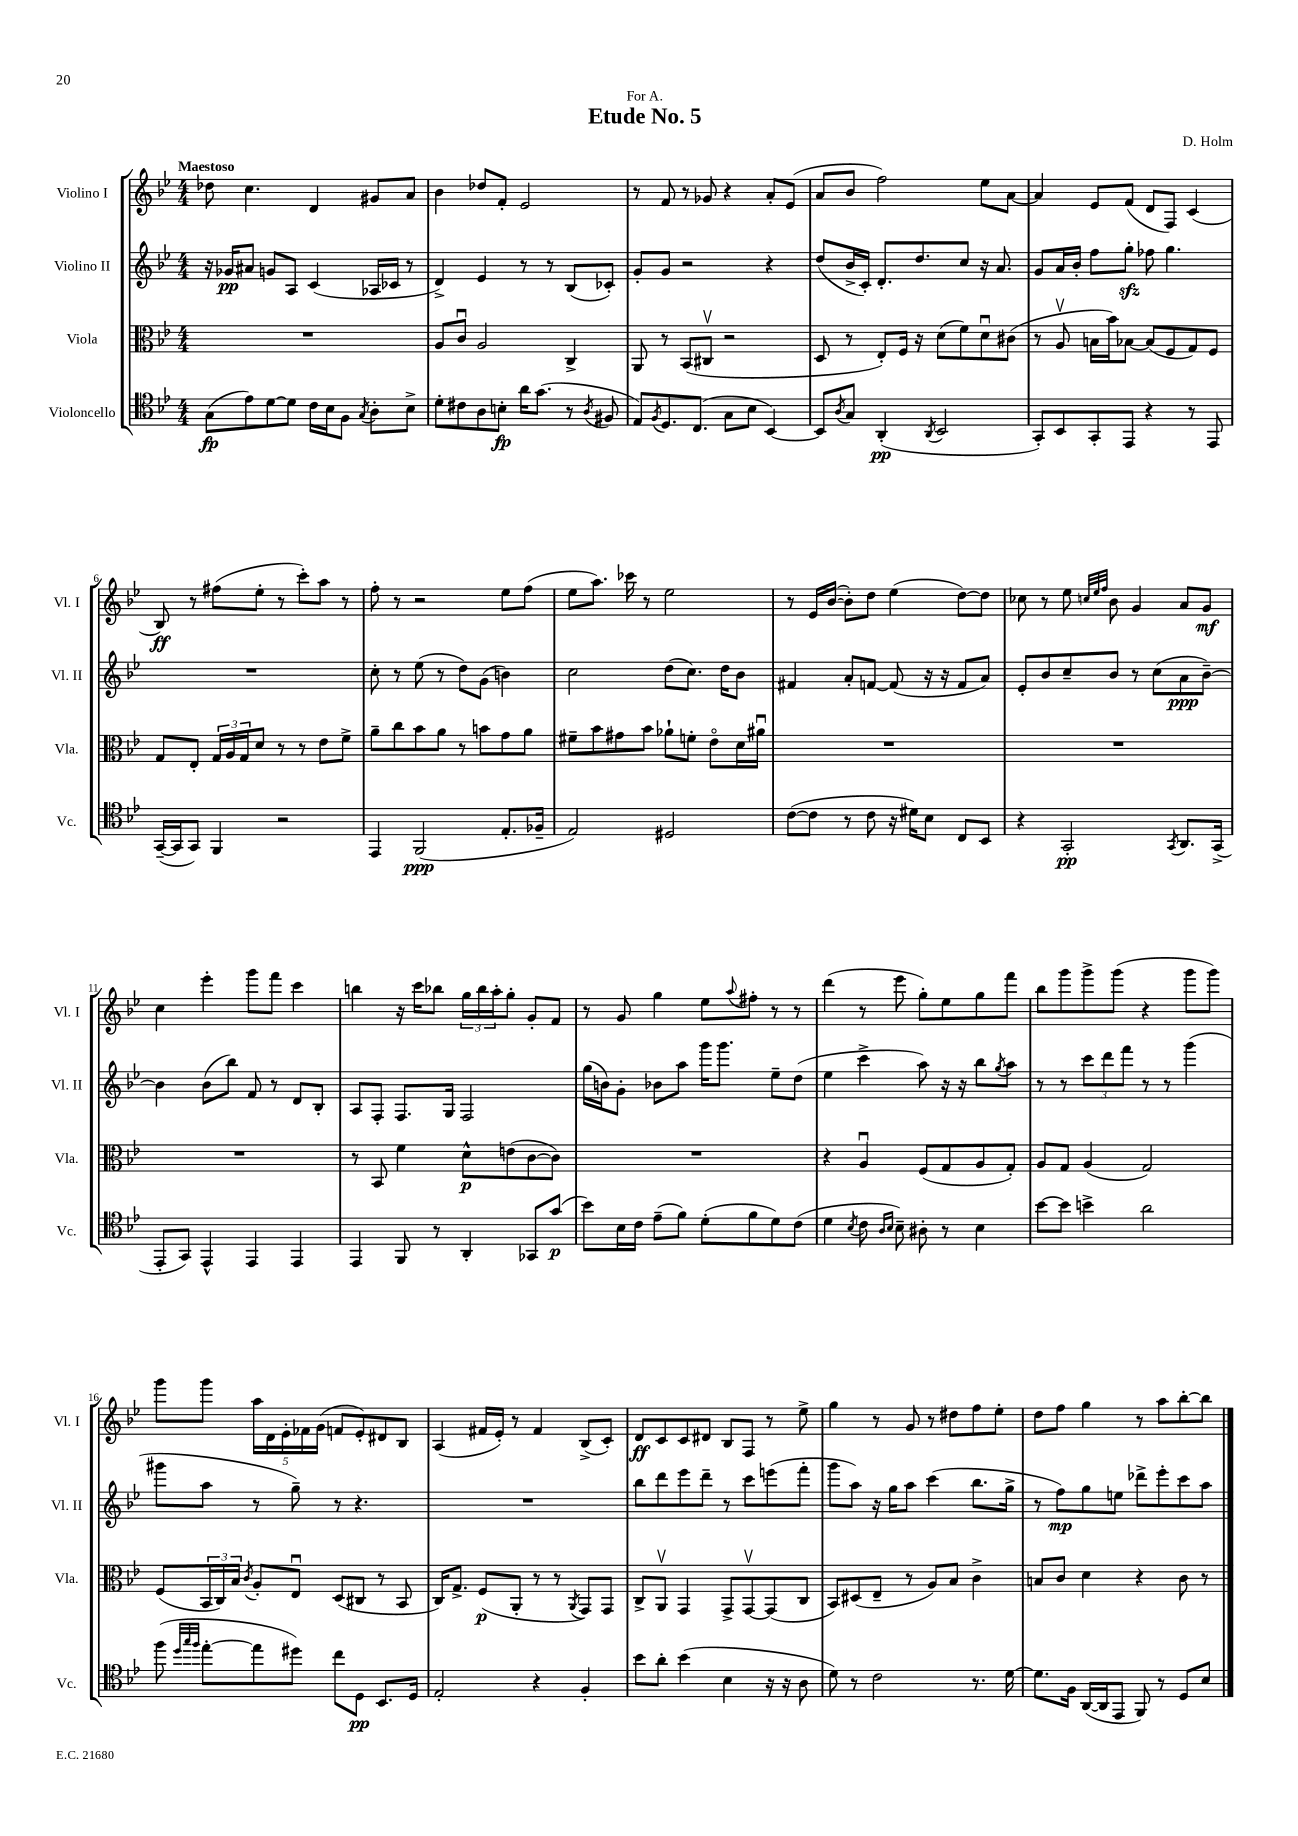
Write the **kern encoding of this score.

**kern	**kern	**kern	**kern
*staff4	*staff3	*staff2	*staff1
*clefC4	*clefC3	*clefG2	*clefG2
*k[b-e-]	*k[b-e-]	*k[b-e-]	*k[b-e-]
*M4/4	*M4/4	*M4/4	*M4/4
(8G	1r	16r	8dd-
.	.	16g-	.
8e-)	.	8a#	4.cc
[8d	.	8g	.
8d]	.	8A	.
16c	.	(4c	4d
16B-	.	.	.
8F	.	.	.
8qG	.	.	.
8A'	.	16A-	8g#
.	.	16c-	.
8B-^	.	8r	8a
=	=	=	=
8d'	8A	4d^)	4b-
8c#	8cu	.	.
8A	2A	4e-	8dd-
8B'	.	.	8f'
16a	.	8r	2e-
(8.g	.	.	.
.	.	8r	.
8r	4C^	(8B-	.
8qA	.	.	.
8F#	.	8c-')	.
=	=	=	=
8E-)	8AA	8g'	8r
8qF	.	.	.
8.D	8r	8g	8f
.	(8BB-	2r	8r
(8.C	.	.	.
.	8C#v	.	8g-
8G	2r	.	4r
8B-	.	.	.
[4BB-)	.	4r	8a'
.	.	.	(8e-
=	=	=	=
8BB-]	8D	(8dd	8a
8qA	.	.	.
8G	8r	16b-^	8b-
.	.	16c')	.
(4AA'	8E-')	8.d'	2ff)
.	16F	.	.
.	16r	8.dd	.
8qAA	.	.	.
2BB-	(8d	.	.
.	8f)	8cc	.
.	8du	16r	8ee-
.	.	8.a	.
.	(8c#	.	[8a
=	=	=	=
8GG')	8r	8g	4a]
8BB-	8Av	16a	.
.	.	16b-'	.
8GG'	16B	8ff	8e-
.	16b-)	.	.
8EE-	[8B-	8gg'	(8f
4r	(8B-]	8ff-	8d
.	8F	4.gg	8F)
8r	8G)	.	(4c
8EE-	8F	.	.
=	=	=	=
([16GG~	8G	1r	8B-)
16GG]	.	.	.
8GG)	8E-'	.	8r
4FF	24G	.	(8ff#
.	24A	.	.
.	24G	.	.
.	8d	.	8ee-'
2r	8r	.	8r
.	8r	.	8ccc')
.	8e-	.	8aa
.	8f^	.	8r
=	=	=	=
4EE-	8a~	8cc'	8ff'
.	8cc	8r	8r
(2FF	8b-	(8ee-	2r
.	8a	8r	.
.	8r	8dd)	.
.	8b	(8g	.
8.E-'	8g	4b)	8ee-
.	8a	.	(8ff
16F-~	.	.	.
=	=	=	=
2E-)	8f#~	2cc	8ee-
.	8b-	.	8.aa)
.	8g#	.	.
.	.	.	16ccc-
.	8b-	.	8r
2D#	8a-`	(8dd	2ee-
.	8f'	8.cc)	.
.	8e-o	.	.
.	.	16dd	.
.	16d	8b-	.
.	16a#u	.	.
=	=	=	=
([8c	1r	4f#	8r
8c]	.	.	16e-
.	.	.	([16b-
8r	.	8a'	8b-'])
8c	.	[8f	8dd
16r	.	(8f]	(4ee-
16d#)	.	.	.
8B-	.	16r	.
.	.	16r	.
8C	.	8f	[8dd)
8BB-	.	8a)	8dd]
=	=	=	=
4r	1r	8e-'	8cc-
.	.	8b-	8r
2GG'	.	8cc~	8ee-
.	.	.	32qqcc
.	.	.	32qqee-
.	.	.	32qqff
.	.	8b-	8b-
.	.	8r	4g
.	.	(8cc	.
8qGG	.	.	.
8.AA	.	8a	8a
.	.	[8b-~)	8g
(16GG^	.	.	.
=	=	=	=
8EE-'	1r	4b-]	4cc
8GG)	.	.	.
4EE-^^	.	(8b-	4eee-'
.	.	8bb-)	.
4EE-	.	8f	8ggg
.	.	8r	8fff
4EE-	.	8d	4ccc
.	.	8B-'	.
=	=	=	=
4EE-	8r	8A	4bb
.	8BB-	8F'	.
8FF	4f	8.F	16r
.	.	.	16ccc
8r	.	.	8bb-
.	.	16G	.
4AA'	8d^^	2F	24gg
.	.	.	24bb-
.	.	.	24aa'
.	(8e	.	8gg'
8GG-	[8c	.	8g'
(8g	8c])	.	8f
=	=	=	=
8b-)	1r	(16gg	8r
.	.	16b)	.
16B-	.	8g'	8g
16c	.	.	.
(8e-~	.	8b-	4gg
8f)	.	8aa	.
(8d'	.	16ggg	8ee-
.	.	8.ggg	.
.	.	.	8qqaa
8f	.	.	8ff#'
8d)	.	8ee-~	8r
(8c	.	(8dd	8r
=	=	=	=
4d	4r	4ee-	(4ddd
8qB-	.	.	.
8c	4Au	4ccc^	8r
16qqA	.	.	.
16qqB-	.	.	.
8B-~)	.	.	8eee-
8A#'	(8F	8aa)	8gg')
8r	8G	16r	8ee-
.	.	16r	.
4B-	8A	8bb-	8gg
.	.	8qgg	.
.	8G')	8aa	8fff
=	=	=	=
[8b-	8A	8r	8bb-
8b-]	8G	8r	8ggg
4b^	(4A	12ccc	8ggg^
.	.	12ddd	.
.	.	.	(8ggg
.	.	12fff	.
2a	2G)	8r	4r
.	.	8r	.
.	.	(4ggg	8ggg
.	.	.	8ggg)
=	=	=	=
(8ff	(8F	8ggg#	8ggg
32qqdd	.	.	.
32qqgg	.	.	.
32qqff	.	.	.
[8ee-'	24BB-	8aa	8ggg
.	24C)	.	.
.	24B-	.	.
.	8qc	.	.
8ee-]	8A'	8r	20aa
.	.	.	20d
.	.	.	20e-'
8dd#)	8E-u	8gg~)	.
.	.	.	20f-
.	.	.	(20g
8cc	(8D	8r	8f
8D	8C#	4.r	8e-')
8.BB-	8r	.	8d#
.	8BB-	.	8B-
16D	.	.	.
=	=	=	=
2E-'	16C)	1r	(4A
.	8.G^	.	.
.	(8F	.	16f#
.	.	.	16e-')
.	8AA'	.	8r
4r	8r	.	4f#
.	8r	.	.
.	8qAA	.	.
4F'	8GG)	.	(8B-^
.	8GG	.	8c')
=	=	=	=
8b-	8C^	8bb-	8d
8a'	8AAv	8ddd	8c
(4b-	4GG	8eee-	8c
.	.	8ddd~	8d#
4B-	8GG^	8r	8B-
.	[8GGv	8ccc	8F
16r	(8GG]	(8eee	8r
16r	.	.	.
8A	8C	8fff'	8ee-^
=	=	=	=
8d)	8BB-)	8ggg	4gg
8r	(8D#	8aa)	.
2c	8E-~	16r	8r
.	.	16gg	.
.	8r	8aa	8g
.	8A)	(4ccc	8r
.	8B-	.	8dd#
8.r	4c^	8.bb-	8ff
.	.	.	8ee-'
[16d	.	16gg^	.
=	=	=	=
8.d]	8B	8r	8dd
.	8c	8ff)	8ff
16F	.	.	.
([16AA	4d	8gg	4gg
16AA]	.	.	.
8EE-	.	8ee	.
8FF)	4r	8ddd-^	8r
8r	.	8eee-'	8aa
8D	8c	8ccc	[8bb-'
8B-	8r	8aa	8bb-]
==	==	==	==
*-	*-	*-	*-
